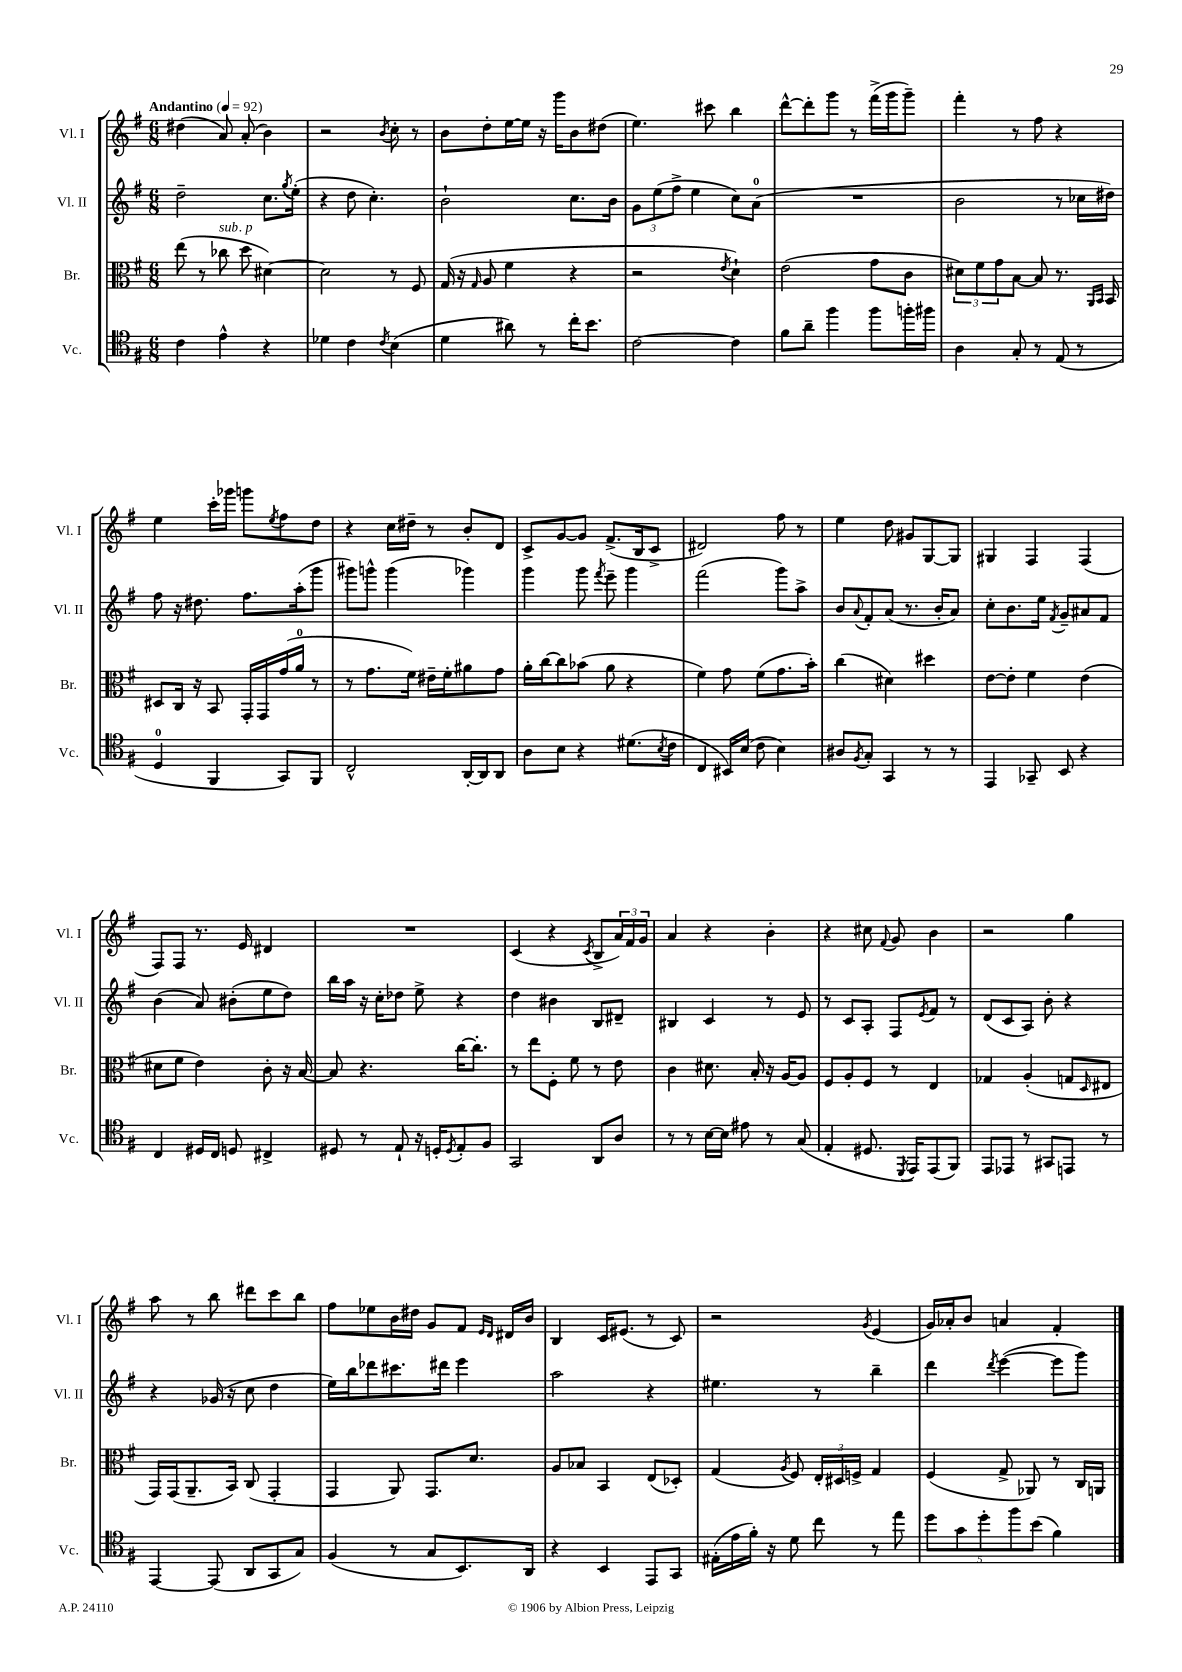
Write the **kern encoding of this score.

**kern	**kern	**kern	**kern
*staff4	*staff3	*staff2	*staff1
*clefC4	*clefC3	*clefG2	*clefG2
*k[f#]	*k[f#]	*k[f#]	*k[f#]
*M6/8	*M6/8	*M6/8	*M6/8
*MM92	*MM92	*MM92	*MM92
4c\	(8ee\	2dd~\	(4dd#\
.	8r	.	.
4e^^\	8cc-\	.	8a/)
.	8dd\	.	(8a'/
4r	[4d#\)	8.cc\L	4b\)
.	.	8qgg/	.
.	.	(16ee'\Jk	.
=	=	=	=
4d-\	2d#\]	4r	2r
4c\	.	8dd\	.
.	.	4.cc'\)	.
8qc/	.	.	8qb/
(4B\	8r	.	8cc'\
.	8F#/	.	8r
=	=	=	=
4d\	(16G/	2b`\	8b\L
.	16r	.	.
.	16qqG/	.	.
.	8A/	.	8dd'\
8a#\)	4f#\	.	[16ee\L
.	.	.	16ee\]JJ
8r	.	.	16r
.	.	.	16ggg\LK
16cc'\LK	4r	8.cc\L	8b\
8.b\J	.	.	.
.	.	.	(8dd#\J
.	.	16b\Jk	.
=	=	=	=
[2c\	2r	12g\L	4.ee\)
.	.	(12ee\	.
.	.	12ff#^\J	.
.	.	4ee\	.
.	.	.	8ccc#\
.	8qe/	.	.
4c\]	4d`\)	8cc\L)	4bb\
.	.	(8a\J	.
=	=	=	=
8f#\L	(2e\	2.r	[8ddd^^\L
8a~\J	.	.	8ddd'\]
4ff#\	.	.	8ggg\J
.	.	.	8r
8ff#\L	8g\L	.	(16fff#^\LL
.	.	.	16ggg\J
16ff'\L	8c\J	.	8ggg~\J)
16ff#\JJ	.	.	.
=	=	=	=
4A\	12d#\L)	2b\	4fff#'\
.	12f#\	.	.
.	12g\	.	.
8G'/	[8B\J	.	8r
8r	8B/]	.	8ff#\
(8E/	8.r	8r	4r
8r	.	16cc-\LL	.
.	16qqAA/LL	.	.
.	16qqBB/JJ	.	.
.	16BB/	16dd#\JJ)	.
=	=	=	=
4D/	8D#/L	8ff#\	4ee\
.	16C/Jk	16r	.
.	16r	8.dd#\	.
4FF#/	8BB/	.	16ccc'\LL
.	.	.	16ggg-\JJ
.	16GG'/LL	8.ff#\L	8ggg\L
.	16GG/	.	.
.	.	.	8qee/
8GG/L)	(16g/	.	8ff#\
.	16a/JJ	(16aa'\k	.
8FF#/J	8r	8ggg\J	8dd\J
=	=	=	=
2C^^/	8r	8ggg#\L)	4r
.	8.g\L	8ggg^^\J	.
.	.	(4ggg\	16cc\LL
.	16f#\Jk)	.	16dd#~\JJ
.	16e#~\LL	.	8r
.	16f#'\J	.	.
[16AA'/LL	8a#\	4ggg-\)	8b'/L
16AA/]J	.	.	.
8AA/J	8g\J	.	8d/J
=	=	=	=
8A\L	16a'\LL	4ggg\	8c^/L
.	[16cc\J	.	.
8B\J	8cc\]	.	[8g/
4r	(8b-\J	8ggg\	8g/]J
.	.	8qfff#/	.
.	8a\	8eee~\	(8.f#^/L
(8.d#\L	4r	4ggg\	.
.	.	.	16B/k
.	.	.	8c^/J
8qB/	.	.	.
16c\Jk	.	.	.
=	=	=	=
4C/	4f#\)	(2fff#\	2d#/)
16BB#/LL)	8g\	.	.
(16B/JJ	.	.	.
8c\	(8f#\L	.	.
4B\)	8.g\	8ggg\L)	8ff#\
.	.	8aa^\J	8r
.	16b'\Jk)	.	.
=	=	=	=
8A#/L	(4cc\	8b/L	4ee\
8qF#/	.	8qqa/	.
8G'/J	.	8f#'/	.
4GG/	4d#\)	(8a/J	8dd\
.	.	8.r	8g#/L
8r	4dd#\	.	[8G/
.	.	16b'/LK	.
8r	.	8a/J)	8G/]J
=	=	=	=
4EE/	[8e\L	8cc'\L	4G#/
.	8e'\]J	8.b\	.
8GG-~/	4f#\	.	4F#/
.	.	16ee\Jk	.
.	.	8qf#/	.
8BB/	.	8g~/L	.
4r	(4e\	8a#/	(4F#/
.	.	8f#/J	.
=	=	=	=
4C/	8d#\L	(4b\	8F#/L)
.	8f#\J	.	8F#/J
16D#/LL	4e\)	8a/)	8.r
16C/JJ	.	.	.
8D/	.	(8b#'\L	.
.	.	.	16e/
4C#^/	8c'\	8ee\	4d#/
.	16r	8dd\J)	.
.	[16B/	.	.
=	=	=	=
8D#/	8B/]	16bb\LL	2.r
.	.	16aa\JJ	.
8r	4.r	16r	.
.	.	16cc'\LK	.
8E`/	.	8dd-\J	.
16r	.	8ee^\	.
16D'/LK	.	.	.
8qD/	.	.	.
8E'/	[16cc\LK	4r	.
.	8.cc'\]J	.	.
8F#/J	.	.	.
=	=	=	=
2GG/	8r	4dd\	(4c/
.	8ee\L	.	.
.	8F#'\J	4b#\	4r
.	8f#\	.	.
.	.	.	8qc/
8AA/L	8r	8B/L	8B^/L
8A/J	8e\	8d#~/J	24a/L)
.	.	.	24f#/
.	.	.	24g/JJ
=	=	=	=
8r	4c\	4B#/	4a/
8r	.	.	.
[16B\LL	8.d#\	4c/	4r
16B\]JJ	.	.	.
8e#\	.	.	.
.	16B'/	.	.
8r	16r	8r	4b'\
.	[16A/LK	.	.
(8G/	8A/]J	8e/	.
=	=	=	=
4E'/	8F#/L	8r	4r
.	8A'/	8c/L	.
8.D#/	8F#/J	8A'/J	8cc#\
.	.	.	8qqf#/
.	8r	8F#/L	8g/
8qDD/	.	.	.
16EE/LK)	.	.	.
.	.	8qe/	.
(8EE/	4E/	8f#/J	4b\
8FF#/J)	.	8r	.
=	=	=	=
8EE/L	4G-/	(8d/L	2r
8EE-/J	.	8c/	.
8r	(4A'/	8A/J)	.
8GG#/L	.	8b'\	.
8EE/J	8G/L	4r	4gg\
.	16qqD/	.	.
8r	8E#/J	.	.
=	=	=	=
[4EE/	16GG/LL)	4r	8aa\
.	(16GG/J	.	.
.	8.AA~/	.	8r
(8EE/]	.	(16g-/	8bb\
.	16BB/Jk)	16r	.
8AA/L	(8C/	8cc\	8ddd#\L
8GG/	4GG'/	4dd\	8ccc\
8G/J)	.	.	8bb\J
=	=	=	=
(4F#/	4GG/	16ee\LL)	8ff#\L
.	.	16bb\J	.
.	.	8ddd-\	8ee-\
8r	8AA/)	8.ccc#\	16b\L
.	.	.	16dd#\JJ
8G/L	8.GG/L	.	8g/L
.	.	16ddd#\Jk	.
8.BB/)	.	4eee\	8f#/J
.	8.d/J	.	.
.	.	.	16qqe/LL
.	.	.	16qqd/JJ
.	.	.	16d#/LL
16AA/Jk	.	.	16b/JJ
=	=	=	=
4r	8A/L	2aa\	4B/
.	8B-/J	.	.
4BB/	4BB/	.	16c/LK
.	.	.	(8.e#/J
8EE/L	(8E/L	4r	8r
8GG/J	8D-'/J)	.	8c/)
=	=	=	=
(16E#'\LL	(4G/	4.ee#\	2r
16e\	.	.	.
16f#'\JJ)	.	.	.
16r	.	.	.
.	8qA/	.	.
8d\	8F#/)	.	.
8cc\	24E'/LL	8r	.
.	24D#/	.	.
.	24F^/JJ	.	.
.	.	.	8qg/
8r	4G/	4bb~\	(4e/
8ee\	.	.	.
=	=	=	=
10dd\L	(4F#/	4ddd\	16g/LL)
.	.	.	16a-'/J
10g\	.	.	.
.	.	.	8b/J
10dd'\	.	.	.
.	.	8qddd/	.
.	8G^/	([4eee\	4a/
10ff#\	.	.	.
.	8AA-/)	.	.
(10b\J	.	.	.
4f#\)	8r	8eee\]L	4f#'/
.	16C/LL	8ggg\J)	.
.	16AA/JJ	.	.
==	==	==	==
*-	*-	*-	*-
